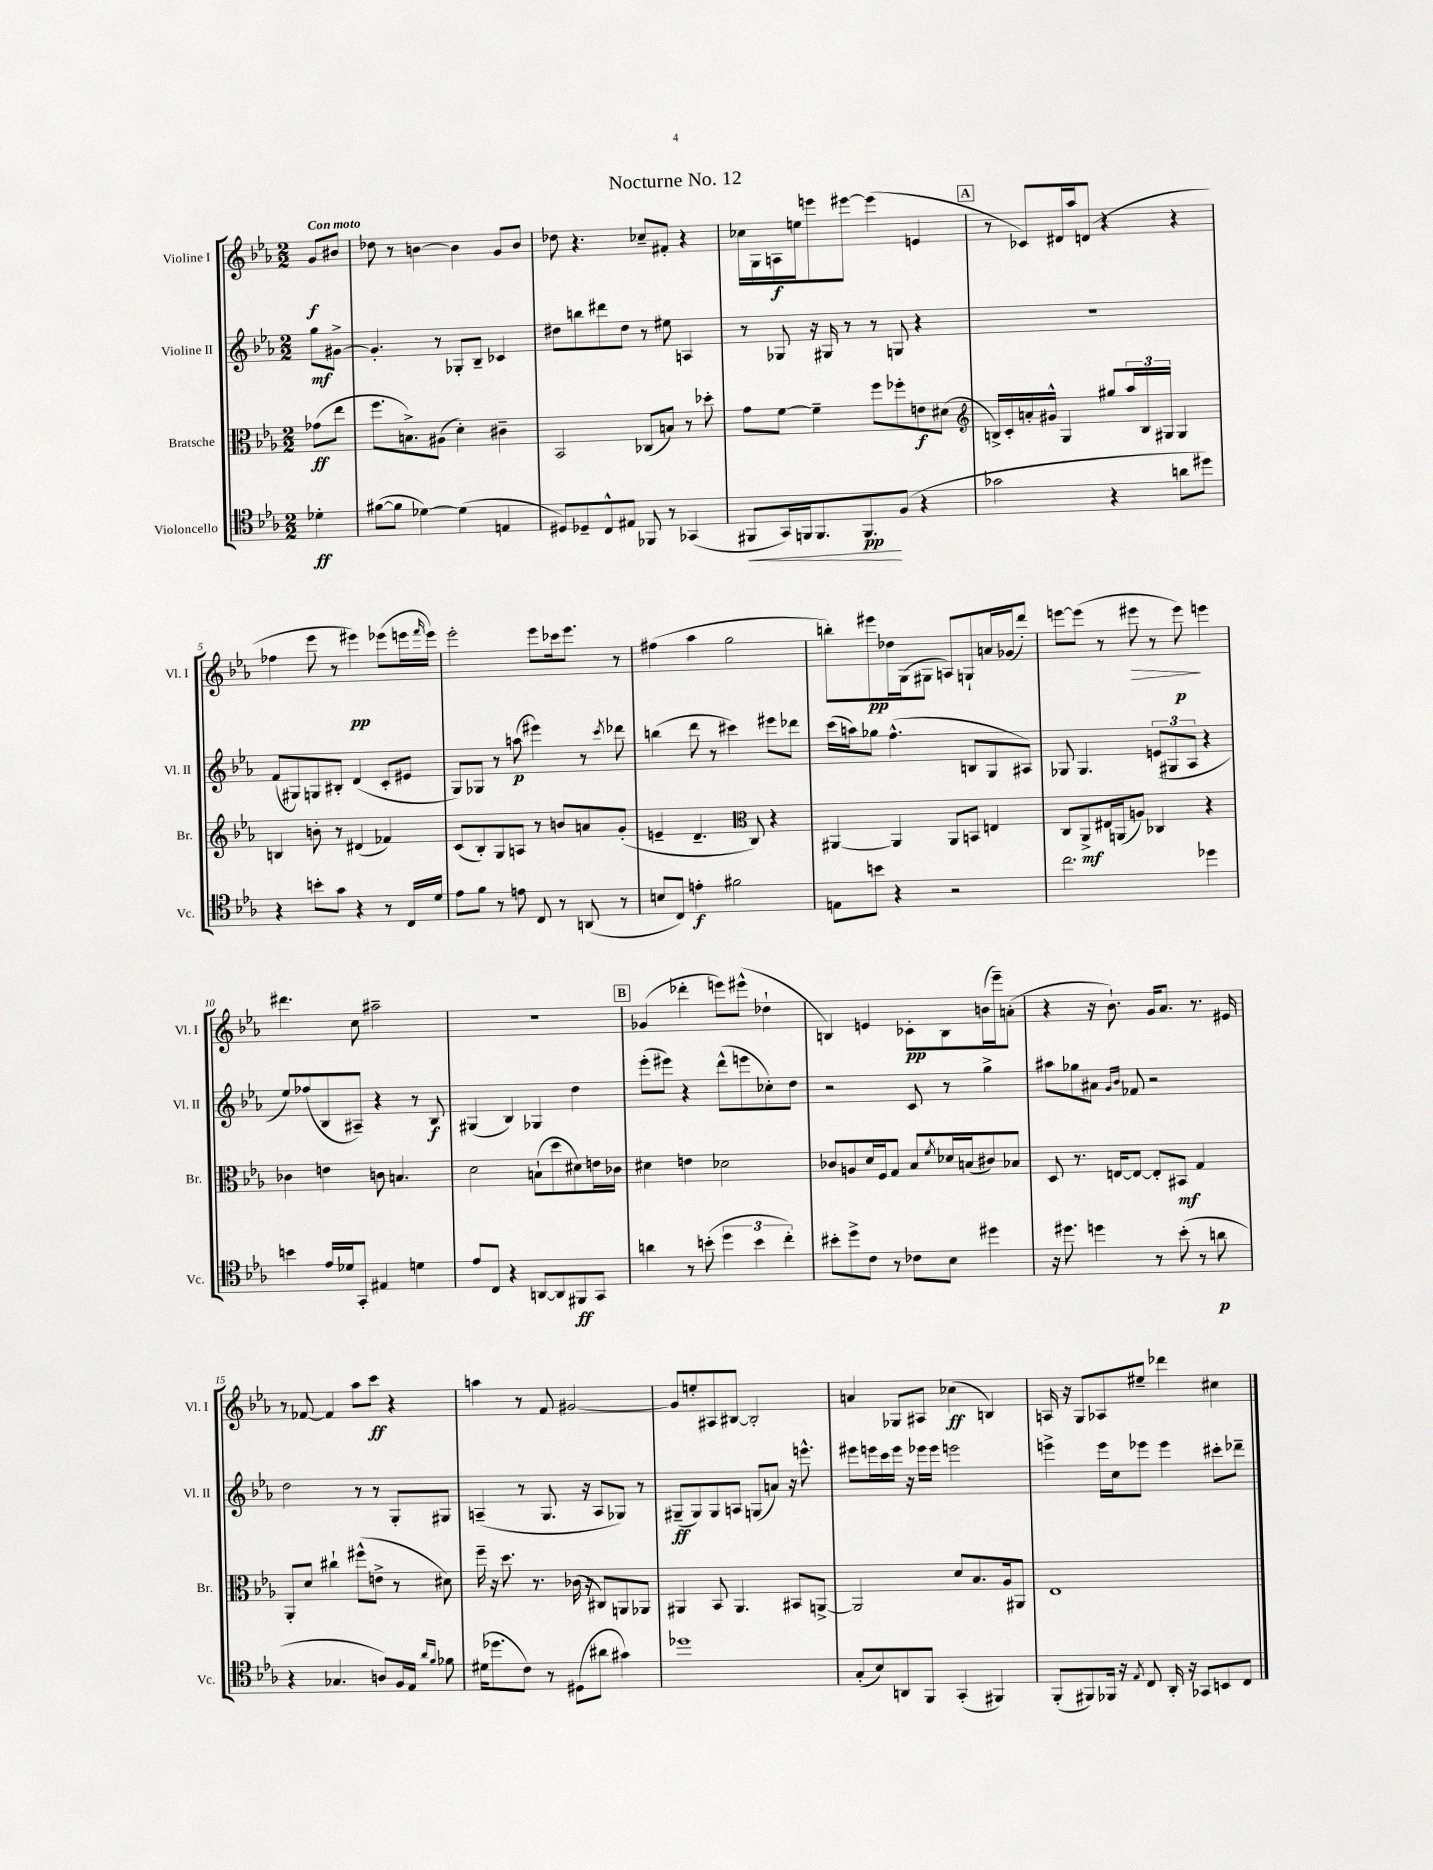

**kern	**kern	**kern	**kern
*staff4	*staff3	*staff2	*staff1
*clefC4	*clefC3	*clefG2	*clefG2
*k[b-e-a-]	*k[b-e-a-]	*k[b-e-a-]	*k[b-e-a-]
*M2/2	*M2/2	*M2/2	*M2/2
4d-'	(8g-	8gg	8g
.	8ee-	[8g#^	8b#
=	=	=	=
([8f#	8.ff	4.g#']	8dd-
8f#]	.	.	8r
.	8.B^)	.	.
[4d-)	.	.	[4b
.	(8A#	8r	.
(4d-]	4d')	8G-'	4b]
.	.	8B-~	.
4E	4c#~	4c-	8g
.	.	.	8b
=	=	=	=
8D#)	2BB-	8dd#	8dd-
8D-~	.	8bb	4.r
8C^^	.	8ddd#	.
8E#	.	8dd#	.
8FF-	(8C-	8r	8cc-~
8r	8B)	8ee#	8f#'
(4GG-	8r	4A	4r
.	8dd-'	.	.
=	=	=	=
8FF#	8g	8r	16cc-
.	.	.	16G
16GG)	[8f	8G-	16A
16FF	.	.	16ee
8.FF	4f~]	16r	8eee
.	.	16G#	.
.	.	8r	[8eee#
8.FF	.	.	.
.	8ff	8r	(4eee#]
(8F	8ff-'	8G	.
4r	8e	4r	4e
.	(8d#	.	.
=	=	=	=
*	*clefG2	*	*
2g-	16B^)	1r	8r
.	16c'	.	.
.	16a'	.	8c-)
.	16g#^^	.	.
.	4G	.	16d#
.	.	.	16aa-
.	.	.	(8d
4r	8gg#	.	4r
.	24aa-	.	.
.	24B	.	.
.	24G#	.	.
8a	4G#	.	4r
8dd#)	.	.	.
=	=	=	=
4r	4B	(8f	4ff-
.	.	8G#)	.
8b'	8b'	8G	8eee-
8g	8r	8B#'	8r
4r	(4d#	(4d	4eee#)
8r	4f-)	8c'	(8eee-
16C	.	8e#	16eee
.	.	.	16qqfff
16d	.	.	16eee)
=	=	=	=
8e-	(8c	8G)	2eee-'
8f	8B-')	8G-	.
8r	8G	8r	.
8e	8A	(8aa	.
8C	8r	4eee#)	8eee-
8r	8b	.	16ccc-
.	.	.	8.eee-
(8AA	8a	8r	.
.	.	8qccc	.
8r	(8g'	8ddd-	8r
=	=	=	=
8B	4e~	(4bb	(4ff#
8C)	.	.	.
4e'	4.d~	8ddd	4aa-
.	.	8r	.
2f#	.	4ccc#)	2gg
*	*clefC3	*	*
.	8C)	.	.
.	4r	8eee#	.
.	.	8ddd-	.
=	=	=	=
8E	[4AA#	(16ccc	8bb')
.	.	16aa)	.
8b	.	8gg-	8eee#
4r	4AA#]	(4.ff^^	16dd-
.	.	.	(16G
.	.	.	8G#
2r	8AA#	.	8A)
.	8BB	8B	8G`
.	4E	8G	16a
.	.	.	(16g-
.	.	8A#)	8ddd')
=	=	=	=
2.cc	8C	8G-	[8eee
.	8AA-^	4.G-	(8eee]
.	16E#	.	8r
.	(16AA	.	.
.	8A)	.	8eee#
.	4C-	(12e	8r
.	.	12G#	.
.	.	.	8eee#)
.	.	12A-	.
4dd-	4r	4r	4eee
=	=	=	=
4b	4c-	8ee-)	4.ddd#
.	.	(8ff-	.
16e-	4e	8B-	.
16d-	.	.	.
8GG'	.	8A#~)	8cc
4E#	8c	4r	2aa#~
.	4.B	.	.
4d	.	8r	.
.	.	8B-	.
=	=	=	=
8e-	2d	(4G#	1r
8C	.	.	.
4r	.	4B-)	.
[8AA	(8B`	4G-	.
8AA]	8dd	.	.
8FF#	8d#)	4dd	.
8GG	16e	.	.
.	16c-	.	.
=	=	=	=
4a	4d#	(8eee-'	(4g-
.	.	8eee#)	.
8r	4e	4r	4ddd-'
(8b'	.	.	.
6dd	2d-	(8ddd^^	8eee)
.	.	8eee	(8eee#^^
6b	.	.	.
.	.	8cc-')	4dd-`
6cc')	.	.	.
.	.	8dd	.
=	=	=	=
8b#'	8c-	2r	4B)
8dd^	8A	.	.
8c	16d	.	4e
.	16F	.	.
8r	8G	.	.
8c-	8B-	8c	8c-'
.	8qf	.	.
8B-	16d-	8r	8B
.	(16B	.	.
4dd#	8c#)	4gg^	(16b
.	.	.	16eee-~)
.	8B-	.	(8a'
=	=	=	=
16r	8D	8aa#	4r
8.dd#	.	.	.
.	8.r	8gg-	.
4dd	.	8a#	16r
.	[16E	.	8.b-`)
.	.	16qqg	.
.	.	16qqb-	.
.	8E_	8f-	.
8r	8E']	2r	16g
.	.	.	8.a-
(8b-'	8BB#	.	.
8r	4G	.	8.r
8a	.	.	.
.	.	.	16e#
=	=	=	=
4r	8AA-'	2dd	8r
.	8d	.	[8f-
4.G-	4cc#`	.	4f-]
.	(8ff#^^	8r	8aa-
8A)	8e^	8r	8ccc
16F	8r	8G'	4r
16E-	.	.	.
16qqa-	.	.	.
16qqf	.	.	.
8f-	8d#)	8G#	.
=	=	=	=
(16d#	16ff~	(4A~	4aa
8.dd-	16r	.	.
.	8.dd	.	.
8c)	.	8r	8r
.	8.r	.	.
8r	.	8.G	8f
(8D#	(16c-	.	[2g#
.	16r	16r	.
8a#	8C#)	8A	.
4g#)	8AA	8G-)	.
.	8AA-	8r	.
=	=	=	=
1dd-	4AA#	(8G#~	8g#]
.	.	8G#)	8ee'
.	8BB-	8G#	8A#
.	4.AA#	8A	[8B#
.	.	(8G	2B#']
.	.	8a)	.
.	8BB#	16r	.
.	.	8.eee^^	.
.	[8AA^	.	.
=	=	=	=
(8G'	2AA]	8eee#	4a
8B-)	.	16eee	.
.	.	16ccc	.
8AA	.	16eee	8G-
.	.	16r	.
8FF	.	16eee-	8A#
.	.	16eee-	.
(4GG'	8d	2eee	(4cc-
.	8.B-	.	.
4FF#)	.	.	4B)
.	16A-	.	.
.	8AA#	.	.
=	=	=	=
(8FF'	1E-	4eee^	16A
.	.	.	16r
8FF#)	.	.	8G
16FF-	.	16eee	8A-
16r	.	16cc	.
8qE-	.	.	.
8C	.	8eee-	8ee#~
16AA-'	.	4eee-	4ddd-
16r	.	.	.
8GG-	.	.	.
8BB	.	8ccc#'	4cc#
8C	.	8ddd-~	.
==	==	==	==
*-	*-	*-	*-
